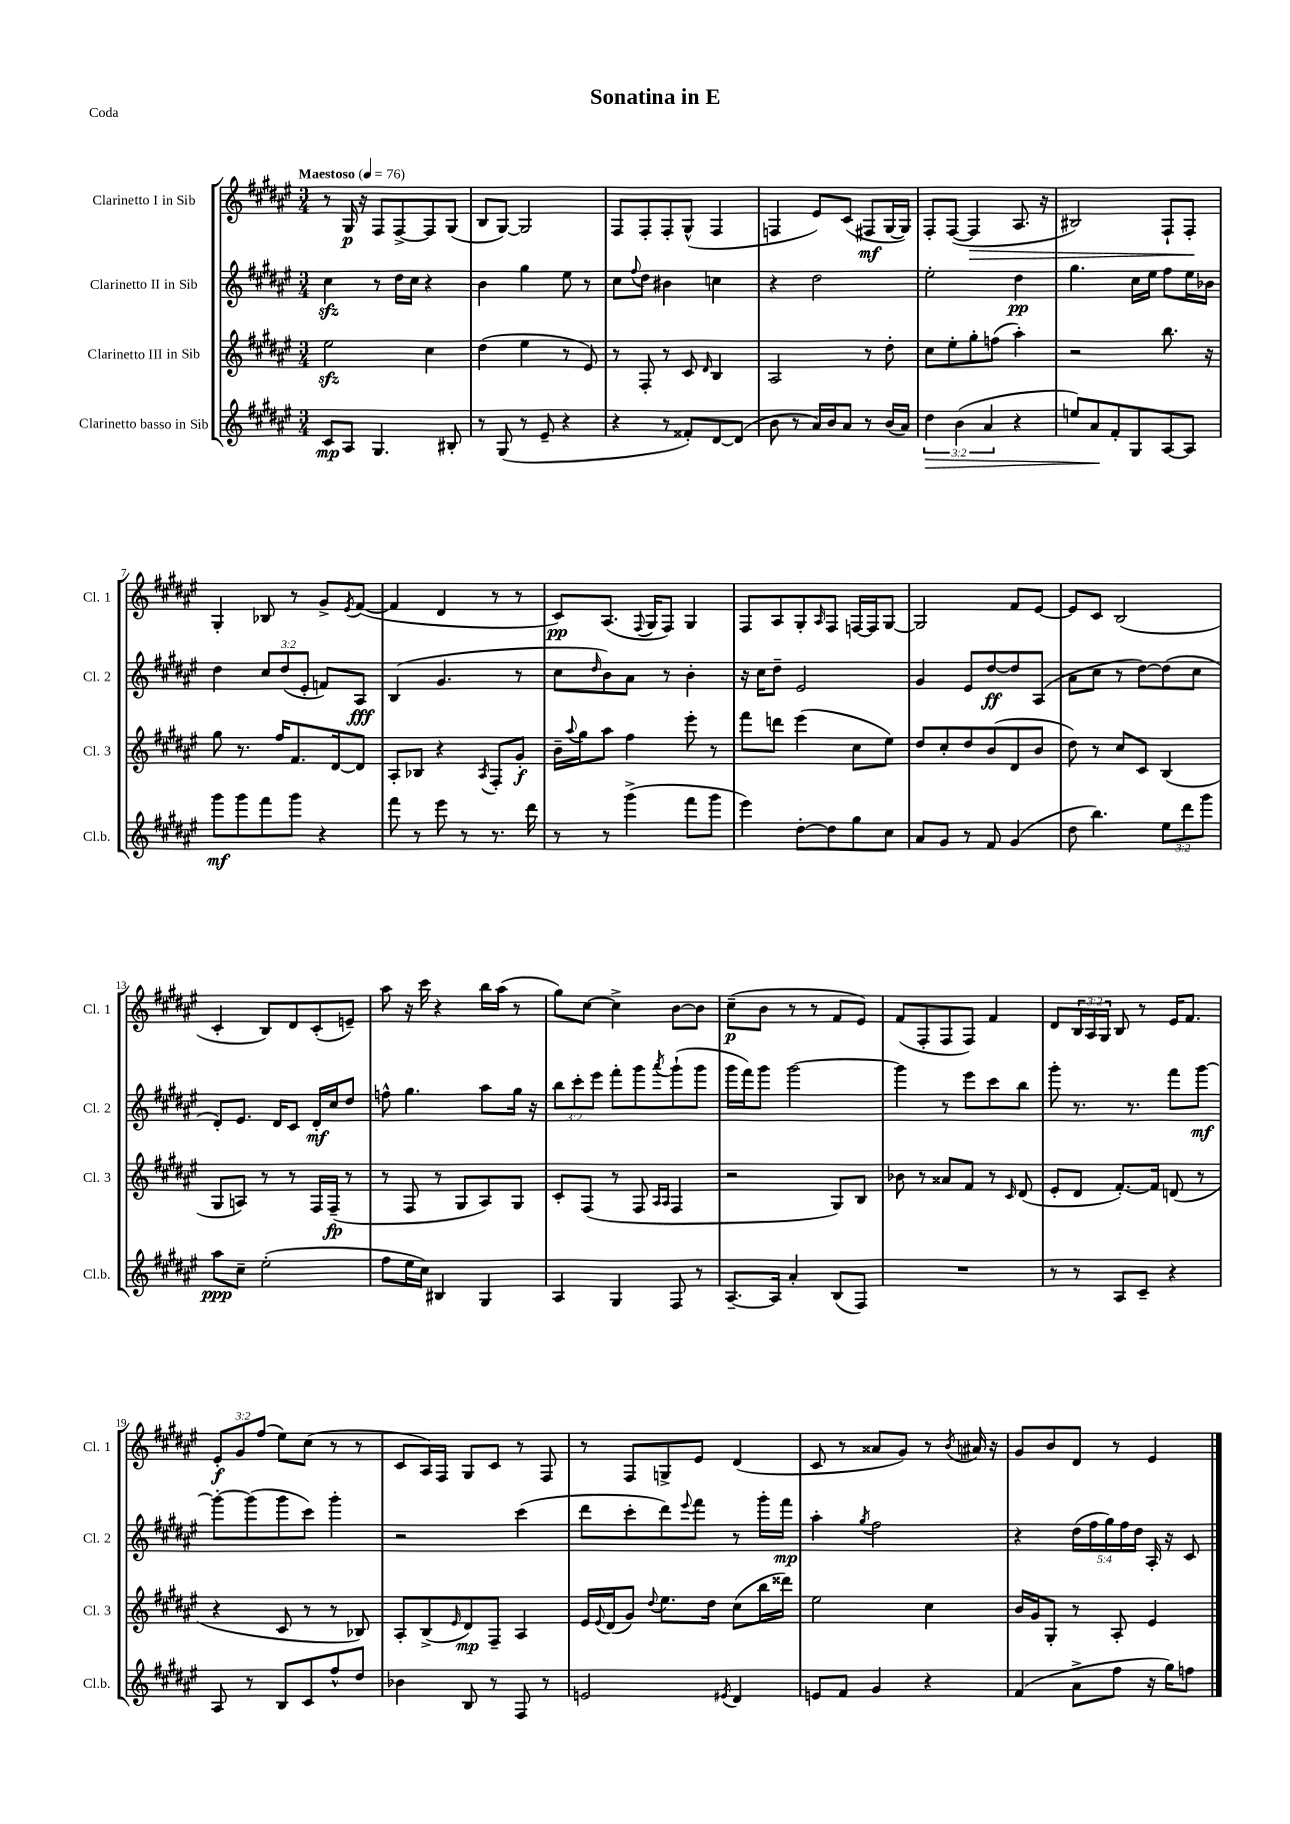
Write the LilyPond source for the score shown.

\header { title = "Sonatina in E" piece = "Coda" }
<<
\new StaffGroup <<
\new Staff = "s0" \with { instrumentName = "Clarinetto I in Sib" shortInstrumentName = "Cl. 1" } {
    \clef treble \key fis \major \numericTimeSignature \time 3/4 \override Staff.TupletNumber.text = #tuplet-number::calc-fraction-text \tempo "Maestoso" 4 = 76
    r8 gis16\p r16 fis8 fis8~-> fis8 gis8( |
    b8 gis8~) gis2 |
    fis8 fis8-. fis8-. gis8-^( fis4 |
    f4 eis'8) cis'8( fis8\mf gis16~ gis16) |
    fis8-. fis8~( fis4\> ais8. r16 |
    bis2) fis8-! fis8-.\! |
    gis4-. bes8 r8 gis'8-> \acciaccatura { eis'8 } fis'8~( |
    fis'4 dis'4 r8 r8 |
    cis'8\pp) ais8.( \appoggiatura { fis8 } gis16 fis8) gis4 |
    fis8 ais8 gis8-. \grace { ais16 } fis8 f16~ f16 gis8~ |
    gis2 fis'8 eis'8~ |
    eis'8 cis'8 b2( |
    cis'4-. b8) dis'8 cis'8-.( e'8--) |
    ais''8 r16 cis'''16 r4 b''16 ais''16( r8 |
    gis''8) cis''8~ cis''4-> b'8~ b'8 |
    cis''8--\p( b'8 r8 r8 fis'8 eis'8) |
    fis'8( fis8-. fis8 fis8) fis'4 |
    dis'8 \tuplet 3/2 { b16 ais16 gis16 } b8 r8 eis'16 fis'8. |
    \tuplet 3/2 { eis'8-.\f gis'8 fis''8( } eis''8) cis''8( r8 r8 |
    cis'8 ais16) fis16 gis8 cis'8 r8 fis8 |
    r8 fis8 g8-> eis'8 dis'4( |
    cis'8 r8 aisis'8 gis'8) r8 \acciaccatura { b'8 } ais'16 r16 |
    gis'8 b'8 dis'8 r8 eis'4 \bar "|." |
}
\new Staff = "s1" \with { instrumentName = "Clarinetto II in Sib" shortInstrumentName = "Cl. 2" } {
    \clef treble \key fis \major \numericTimeSignature \time 3/4 \override Staff.TupletNumber.text = #tuplet-number::calc-fraction-text
    cis''4\sfz r8 dis''16 cis''16 r4 |
    b'4 gis''4 eis''8 r8 |
    cis''8 \appoggiatura { fis''8 } dis''8 bis'4 c''4 |
    r4 dis''2 |
    eis''2-. dis''4\pp |
    gis''4. cis''16 eis''16 fis''8 eis''16 bes'16 |
    dis''4 \tuplet 3/2 { cis''8 dis''8( eis'8-. } f'8) ais8\fff |
    b4( gis'4. r8 |
    cis''8 \grace { dis''16 } b'8) ais'8 r8 b'4-. |
    r16 cis''16 dis''8-- eis'2 |
    gis'4 eis'8 dis''8~\ff dis''8 ais8( |
    ais'8 cis''8 r8 dis''8~) dis''8( cis''8 |
    dis'8-.) eis'8. dis'16 cis'8 dis'16-.\mf cis''16 dis''8 |
    f''8-^ gis''4. ais''8 gis''16 r16 |
    \tuplet 3/2 { b''8 cis'''8-. eis'''8 } fis'''8-. gis'''8 \acciaccatura { ais'''8 } gis'''8-!( gis'''8 |
    gis'''16 fis'''16) gis'''8 gis'''2~ |
    gis'''4 r8 eis'''8 cis'''8 b''8 |
    gis'''8-. r8. r8. fis'''8 gis'''8~\mf |
    gis'''8~-. gis'''8( gis'''8 cis'''8) gis'''4-. |
    r2 cis'''4( |
    dis'''8 cis'''8-. dis'''8) \appoggiatura { eis'''8 } fis'''8 r8 gis'''16-. fis'''16\mp |
    ais''4-. \acciaccatura { gis''8 } fis''2 |
    r4 \tuplet 5/4 { dis''16( fis''16 gis''16) fis''16 dis''16 } ais16-. r16 cis'8 \bar "|." |
}
\new Staff = "s2" \with { instrumentName = "Clarinetto III in Sib" shortInstrumentName = "Cl. 3" } {
    \clef treble \key fis \major \numericTimeSignature \time 3/4
    eis''2\sfz cis''4 |
    dis''4( eis''4 r8 eis'8) |
    r8 fis8-. r8 cis'8 \grace { dis'16 } b4 |
    ais2 r8 dis''8-. |
    cis''8 eis''8-. gis''8-. f''8( ais''4-.) |
    r2 b''8. r16 |
    gis''8 r8. fis''16 fis'8. dis'16~ dis'8 |
    ais8-. bes8 r4 \acciaccatura { ais8 } fis8-. gis'8-.\f |
    b'16-- \appoggiatura { ais''8 } gis''16 ais''8 fis''4 eis'''8-. r8 |
    fis'''8 d'''8 eis'''4( cis''8 eis''8) |
    dis''8 cis''8-. dis''8 b'8( dis'8 b'8 |
    dis''8) r8 cis''8 cis'8 b4( |
    gis8 a8) r8 r8 fis16 fis16--\fp( r8 |
    r8 fis8 r8 gis8 ais8) gis8 |
    cis'8-. fis8( r8 fis8 \grace { ais16 ais16 } fis4 |
    r2 gis8) b8 |
    bes'8 r8 aisis'8 fis'8 r8 \grace { cis'16 } dis'8( |
    eis'8-. dis'8 fis'8.~-.) fis'16 d'8( r8 |
    r4 cis'8 r8 r8 bes8) |
    ais8-. b8->( \grace { eis'16 } dis'8\mp) fis8-- ais4 |
    eis'16 \appoggiatura { eis'8 } dis'16( gis'8) \appoggiatura { dis''8 } eis''8. dis''16 cis''8( b''16 disis'''16) |
    eis''2 cis''4 |
    b'16 gis'16 gis8-. r8 ais8-. eis'4 \bar "|." |
}
\new Staff = "s3" \with { instrumentName = "Clarinetto basso in Sib" shortInstrumentName = "Cl.b." } {
    \clef treble \key fis \major \numericTimeSignature \time 3/4 \override Staff.TupletNumber.text = #tuplet-number::calc-fraction-text
    cis'8\mp ais8 gis4. bis8-. |
    r8 gis8( r8 eis'8-- r4 |
    r4 r8 fisis'8-.) dis'8~ dis'8( |
    b'8 r8 ais'16) b'16 ais'8 r8 b'16( ais'16) |
    \tuplet 3/2 { dis''4\> b'4( ais'4 } r4 |
    e''8) ais'8\! fis'8-. gis8 ais8~ ais8 |
    gis'''8\mf gis'''8 fis'''8 gis'''8 r4 |
    fis'''8 r8 eis'''8 r8 r8. dis'''16 |
    r8 r8 gis'''4->( fis'''8 gis'''8 |
    eis'''4) dis''8~-. dis''8 gis''8 cis''8 |
    ais'8 gis'8 r8 fis'8 gis'4( |
    dis''8 b''4.) \tuplet 3/2 { eis''8 dis'''8 gis'''8 } |
    ais''8\ppp cis''8-- eis''2-.( |
    fis''8 eis''16 cis''16) bis4 gis4 |
    ais4 gis4 fis8 r8 |
    ais8.~-- ais16 ais'4-. b8( fis8) |
    R2. |
    r8 r8 ais8 cis'8-- r4 |
    ais8 r8 b8 cis'8 fis''8-^ dis''8 |
    bes'4 b8 r8 fis8 r8 |
    e'2 \acciaccatura { eis'8 } dis'4 |
    e'8 fis'8 gis'4 r4 |
    fis'4( ais'8-> fis''8 r16 gis''16) f''8 \bar "|." |
}
>>
>>
